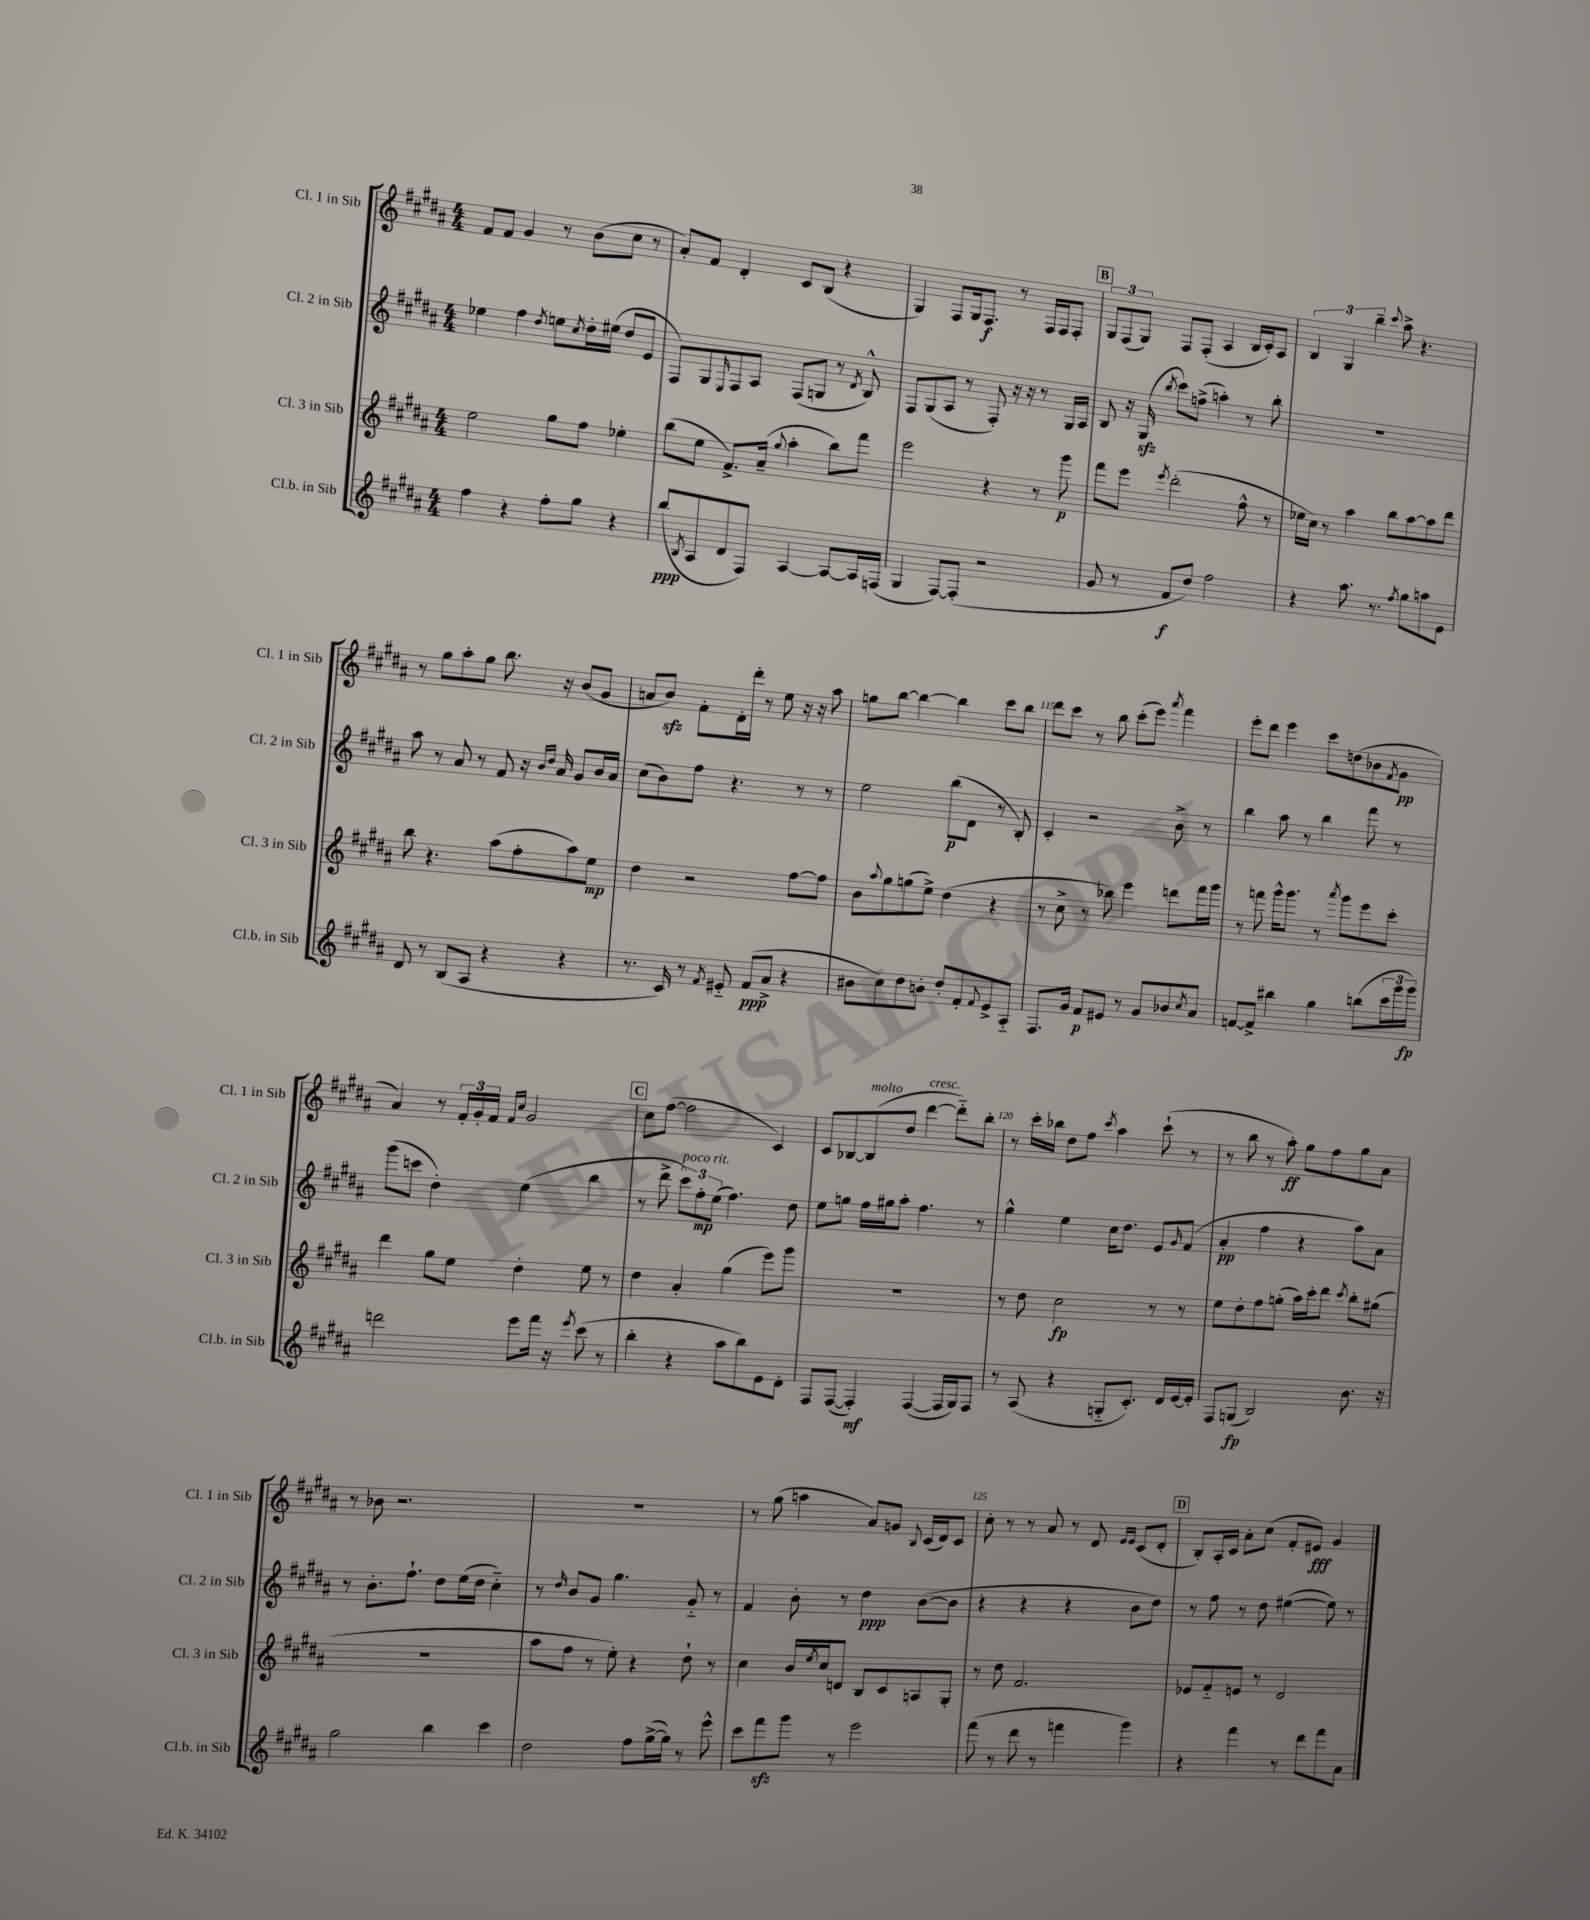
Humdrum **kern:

**kern	**dynam	**kern	**dynam	**kern	**dynam	**kern	**dynam
*part4	*part4	*part3	*part3	*part2	*part2	*part1	*part1
*staff4	*staff4	*staff3	*staff3	*staff2	*staff2	*staff1	*staff1
*I"Cl.b. in Sib	*	*I"Cl. 3 in Sib	*	*I"Cl. 2 in Sib	*	*I"Cl. 1 in Sib	*
*I'Cl.b. in Sib	*	*I'Cl. 3 in Sib	*	*I'Cl. 2 in Sib	*	*I'Cl. 1 in Sib	*
*clefG2	*	*clefG2	*	*clefG2	*	*clefG2	*
*k[f#c#g#d#a#]	*	*k[f#c#g#d#a#]	*	*k[f#c#g#d#a#]	*	*k[f#c#g#d#a#]	*
*M4/4	*	*M4/4	*	*M4/4	*	*M4/4	*
=107	=107	=107	=107	=107	=107	=107	=107
4ff#\	.	2ee\	.	4ee-X\	.	8f#/L	.
.	.	.	.	.	.	8f#/J	.
4r	.	.	.	4ff#\	.	4g#/	.
.	.	.	.	8qdd#/	.	.	.
8ff#'\L	.	8gg#\L	.	8een\L	.	8r	.
.	.	.	.	8qcc#/	.	.	.
8gg#\J	.	8ff#\J	.	16dd#'\L	.	(8b\L	.
.	.	.	.	(16ee#X\JJ	.	.	.
4r	.	4ee-X'\	.	8dd#/L	.	8cc#\J	.
.	.	.	.	8e/J	.	8r	.
=108	=108	=108	=108	=108	=108	=108	=108
(8bb/L	ppp	(8bb\L	.	8F#/L)	.	8a#'/L)	.
8qB/	.	.	.	.	.	.	.
8A#/	.	8ee\J	.	8G#/	.	8f#/J	.
.	.	.	.	16qqE/	.	.	.
8d#/	.	8.f#^/L)	.	8F#/	.	4d#'/	.
8F#/J)	.	.	.	8A#/J	.	.	.
.	.	(16a#~/Jk	.	.	.	.	.
.	.	8qqgg#/	.	.	.	.	.
[4A#/	.	4aa#'\	.	(8F#/L	.	8c#/L	.
.	.	.	.	8Gn/J	.	(8B/J	.
8A#/L_	.	8bb\L)	.	8r	.	4r	.
.	.	.	.	8qd#/	.	.	.
16A#/L]	.	8fff#\J	.	8B^^/)	.	.	.
(16Fn/JJ	.	.	.	.	.	.	.
=109	=109	=109	=109	=109	=109	=109	=109
4G#/	.	2eee\	.	8F#/L	.	4G#/)	.
.	.	.	.	(8G#/	.	.	.
[8F#/L)	.	.	.	8A#/J	.	8F#/L	.
(8F#'/J]	.	.	.	8r	.	16G#/k	.
.	.	.	.	.	.	8.F#/J	f
2r	.	4r	.	8F#'/)	.	.	.
.	.	.	.	16r	.	8r	.
.	.	.	.	16r	.	.	.
.	.	8r	.	8r	.	16F#/LL	.
.	.	.	.	.	.	16F#/J	.
.	.	8ggg#\	p	16G#/LL	.	8F#'/J	.
.	.	.	.	16A#/JJ	.	.	.
!!LO:REH:place=s1:t=B
=110	=110	=110	=110	=110	=110	=110	=110
8g#/	.	8fff#\L	.	8B/	.	12G#/L	.
.	.	.	.	.	.	(12F#/	.
8r	.	8eee\J	.	16r	.	.	.
.	.	.	.	.	.	12G#/J)	.
.	.	.	.	(16G#zz/	.	.	.
.	.	8qeee/	.	8qbb/	.	.	.
8f#/L	f	(2ddd#'\	.	8ccc#\L)	.	8F#/L	.
8dd#/J)	.	.	.	(8ffn^\J	.	(8F#'/J	.
2ff#\	.	.	.	4aan'\)	.	4A#/	.
.	.	8ff#^^\	.	8r	.	16B/LL	.
.	.	.	.	.	.	16c#'/J)	.
.	.	8r	.	8bb'\	.	8A#/J	.
=111	=111	=111	=111	=111	=111	=111	=111
4r	.	16ee-X\LL	.	1r	.	6B/	.
.	.	16cc#\JJ)	.	.	.	.	.
.	.	8r	.	.	.	.	.
.	.	.	.	.	.	6G#/	.
8.aa#\	.	4aa#\	.	.	.	.	.
.	.	.	.	.	.	6bb~\	.
8.r	.	.	.	.	.	.	.
.	.	.	.	.	.	8qqccc#/	.
.	.	8bb\L	.	.	.	8aa#^\	.
8qff#/	.	.	.	.	.	.	.
8gg#\L	.	[8aa#\	.	.	.	4.r	.
8aan\	.	8aa#\]	.	.	.	.	.
8e\J	.	8ddd#\J	.	.	.	.	.
!!LO:LB:g=z
=112	=112	=112	=112	=112	=112	=112	=112
8d#/	.	8bb\	.	8aa#\	.	8r	.
8r	.	4.r	.	8r	.	8gg#\L	.
(8B/L	.	.	.	8a#/	.	8aa#'\	.
8A#/J	.	.	.	8r	.	8gg#\J	.
4r	.	(8aa#\L	.	8f#/	.	8.bb\	.
.	.	8ff#'\	.	16r	.	.	.
.	.	.	.	16qqb/LL	.	.	.
.	.	.	.	16qqdd#/JJ	.	.	.
.	.	.	.	16a#/	.	16r	.
4r	.	8aa#\)	.	8g#/L	.	(8b/L	.
.	.	8ee\J	mp	16b/L	.	8g#/J	.
.	.	.	.	16a#/JJ	.	.	.
=113	=113	=113	=113	=113	=113	=113	=113
8.r	.	4dd#\	.	(8cc#\L	.	8an/L	.
.	.	.	.	8b\)	.	8bzz/J)	.
16c#/)	.	.	.	.	.	.	.
8r	.	2r	.	8ff#\J	.	8f#'\L	.
8qf#/	.	.	.	.	.	.	.
8e#X/	.	.	.	4.r	.	16d#'\L	.
.	.	.	.	.	.	16ddd#'\JJ	.
(8f#/L	ppp	.	.	.	.	8r	.
8a#^/J	.	.	.	.	.	8ee\	.
4r	.	[8ff#\L	.	8r	.	16r	.
.	.	.	.	.	.	16r	.
.	.	8ff#\J]	.	8r	.	8aa#\	.
=114	=114	=114	=114	=114	=114	=114	=114
8b#X\L	.	8b\L	.	2ee\	.	8ggn\L	.
.	.	8qqaa#/	.	.	.	.	.
8cc#\)	.	8gg#\	.	.	.	[8bb\J	.
8dd#\	.	(8ggn\	.	.	.	4bb\_	.
8bn'\J	.	8ee^\J)	.	.	.	.	.
8dd#'/L	.	(4dd#\	.	(8bb\L	p	4bb\]	.
8f#'/	.	.	.	8d#\J	.	.	.
8qqf#/	.	.	.	.	.	.	.
8e^/	.	4r	.	8r	.	8ccc#\L	.
8A#/J	.	.	.	8B'/)	.	8bb\J	.
=115	=115	=115	=115	=115	=115	=115	=115
8.F#/L	.	8r	.	4c#'/	.	8ddd#\L	.
.	.	8cc#^\	.	.	.	8ccc#\J	.
16g#/Jk	.	.	.	.	.	.	.
8f#/L	p	8r	.	2r	.	8r	.
8e#X/J	.	8bb-X\)	.	.	.	8bb\	.
8r	.	4eee\	.	.	.	(8ccc#'\L	.
8g#/L	.	.	.	.	.	8eee\J)	.
.	.	.	.	.	.	8qaaa#/	.
8b-X/	.	8dddn\L	.	8b^\	.	4fff#\	.
8qcc#/	.	.	.	.	.	.	.
8a#/J	.	16fff#\L	.	8r	.	.	.
.	.	16ggg#\JJ	.	.	.	.	.
=116	=116	=116	=116	=116	=116	=116	=116
[8fn/L	.	8r	.	4bb\	.	8eee'\L	.
8f^/J]	.	8fffn\	.	.	.	8ddd#\J	.
4bb#X\	.	16ggg#^^\KL	.	8aa#\	.	4eee\	.
.	.	8.ggg#\J	.	.	.	.	.
.	.	.	.	8r	.	.	.
4gg#\	.	8r	.	4bb\	.	8ccc#\L	.
.	.	8qaaa#/	.	.	.	.	.
.	.	8ggg#\L	.	.	.	(8ddn\	.
(8bbn\L	.	8eee\	.	8fff#\	.	8b-X\	.
.	.	.	.	.	.	8qf#/	.
24ccc#\L	.	8ccc#'\J	.	8r	.	8g#\J	pp
24ggg#\	.	.	.	.	.	.	.
24ggg#\JJ)	fp	.	.	.	.	.	.
!!LO:LB:g=z
=117	=117	=117	=117	=117	=117	=117	=117
2dddn\	.	4ddd#\	.	(8ggg#\L	.	4a#/)	.
.	.	.	.	8cccn\J	.	.	.
.	.	8gg#\L	.	4dd#'\)	.	8r	.
.	.	8ee\J	.	.	.	24f#'/LL	.
.	.	.	.	.	.	24g#'/	.
.	.	.	.	.	.	24f#/JJ	.
.	.	.	.	.	.	16qqf#/LL	.
.	.	.	.	.	.	16qqcc#/JJ	.
8eee\L	.	4dd#'\	.	(4ee\	.	2g#/	.
16fff#\Jk	.	.	.	.	.	.	.
16r	.	.	.	.	.	.	.
8qeee/	.	.	.	.	.	.	.
(8ccc#\	.	8ee\	.	4bb\	.	.	.
8r	.	8r	.	.	.	.	.
!!LO:REH:place=s1:t=C
=118	=118	=118	=118	=118	=118	=118	=118
4bb'\	.	4dd#\	.	8r	.	8cc#\L	.
.	.	.	.	8ddd#^\	.	([8ff#\J	.
!	!	!	!	!LO:TX:a:i:t=poco rit.	!	!	!
4r	.	4a#'/	.	12ccc#\L)	.	2ff#\]	.
.	.	.	.	12ff#'\	mp	.	.
.	.	.	.	(12ee\J	.	.	.
8aa#\L	.	(4gg#\	.	4.ff#\)	.	.	.
8bb\)	.	.	.	.	.	.	.
8e\	.	8eee\L)	.	.	.	4c#/)	.
8d#'\J	.	8ggg#\J	.	8dd#\	.	.	.
=119	=119	=119	=119	=119	=119	=119	=119
8F#/L	.	1r	.	8ee\L	.	8c#/L	.
([8F#/J	.	.	.	8ggn\J	.	[8B-X/	.
!	!	!	!	!	!	!LO:TX:a:i:t=molto	!
4F#'/])	mf	.	.	16ff#\LL	.	(8B-/]	.
.	.	.	.	16gg#X\J	.	.	.
.	.	.	.	8aa#'\J	.	8dd#/J	.
!	!	!	!	!	!	!LO:TX:a:i:t=cresc.	!
([4F#/	.	.	.	4.ff#\	.	[4ddd#\	.
16F#/LL]	.	.	.	.	.	8ddd#\L])	.
16G#/J)	.	.	.	.	.	.	.
8F#/J	.	.	.	8r	.	8bb'\J	.
=120	=120	=120	=120	=120	=120	=120	=120
8r	.	8r	.	4gg#^^\	.	8r	.
(8A#/	.	8dd#\	.	.	.	16ccc#'\LL	.
.	.	.	.	.	.	16bb-X\JJ	.
4r	.	2cc#\	fp	4ee\	.	8dd#\L	.
.	.	.	.	.	.	8ff#\J	.
.	.	.	.	.	.	8qccc#/	.
8Gn/L	.	.	.	16cc#\KL	.	4aa#\	.
.	.	.	.	8.dd#\J	.	.	.
8.c#'/J)	.	.	.	.	.	.	.
.	.	8r	.	8e/L	.	(8ccc#`\	.
16d#/LL	.	.	.	.	.	.	.
.	.	.	.	16qqg#/	.	.	.
[16e/	.	8r	.	(8f#/J	.	8r	.
16e'/JJ]	.	.	.	.	.	.	.
=121	=121	=121	=121	=121	=121	=121	=121
8F#/L	.	8ee\L	.	4a#'/	pp	8r	.
(8Gn/J	fp	8dd#'\	.	.	.	8bb\	.
2B/)	.	8ff#\	.	4ff#\	.	8r	.
.	.	(8ggn'\J	.	.	.	8aa#'\)	ff
.	.	16aa#\LL)	.	4r	.	8gg#\L	.
.	.	16ccc#'\J	.	.	.	.	.
.	.	8ddd#\J	.	.	.	8ff#\	.
.	.	8qccc#/	.	.	.	.	.
8.b\	.	8bb'\L	.	8aa#\L)	.	8gg#\	.
.	.	(8gg#X\J	.	8a#\J	.	8a#\J	.
16r	.	.	.	.	.	.	.
!!LO:LB:g=z
=122	=122	=122	=122	=122	=122	=122	=122
2gg#\	.	1r	.	8r	.	8r	.
.	.	.	.	8.b'\L	.	8b-X\	.
.	.	.	.	.	.	2.r	.
.	.	.	.	8.ff#`\J	.	.	.
4bb\	.	.	.	8dd#\L	.	.	.
.	.	.	.	(16ee\L	.	.	.
.	.	.	.	16dd#\JJ	.	.	.
4ccc#\	.	.	.	4cc#\)	.	.	.
=123	=123	=123	=123	=123	=123	=123	=123
2dd#\	.	8aa#\L	.	8r	.	1r	.
.	.	.	.	16qqdd#/	.	.	.
.	.	8ff#\J	.	8b/L	.	.	.
.	.	8r	.	8g#/J	.	.	.
.	.	8ee'\)	.	4.gg#\	.	.	.
8ff#\L	.	4r	.	.	.	.	.
([16gg#^\L	.	.	.	.	.	.	.
16gg#\JJ])	.	.	.	.	.	.	.
8r	.	8dd#`\	.	8g#/	.	.	.
8eee^^\	.	8r	.	8r	.	.	.
=124	=124	=124	=124	=124	=124	=124	=124
8ccc#\L	.	4cc#\	.	4f#/	.	8r	.
8fff#zz\	.	.	.	.	.	(8gg#\	.
8ggg#\J	.	16b/LL	.	8b'\	.	4aan\	.
.	.	8qee/	.	.	.	.	.
.	.	16cc#/J	.	.	.	.	.
8r	.	8dn/J	.	8r	.	.	.
2eee\	.	8B/L	.	4dd#\	ppp	8a#/L)	.
.	.	8c#/	.	.	.	8gn/J	.
.	.	.	.	.	.	8qqB/	.
.	.	8An/	.	([8b\L	.	(16c#/LL	.
.	.	.	.	.	.	16d#/J)	.
.	.	8G#'/J	.	8b\J]	.	8c#/J	.
=125	=125	=125	=125	=125	=125	=125	=125
(8fff#\	.	8r	.	4r	.	8cc#'\	.
8r	.	8dd#\	.	.	.	8r	.
8ddd#\	.	2.f#/	.	4r	.	8r	.
8r	.	.	.	.	.	8a#/	.
4fffn\	.	.	.	4r	.	8r	.
.	.	.	.	.	.	8d#/	.
.	.	.	.	.	.	16qqe/LL	.
.	.	.	.	.	.	16qqe/JJ	.
4ggg#\)	.	.	.	8b\L	.	(8c#/L	.
.	.	.	.	8dd#\J)	.	8d#'/J	.
!!LO:REH:place=s1:t=D
=126	=126	=126	=126	=126	=126	=126	=126
4r	.	8e-X/L	.	8r	.	8B'/L)	.
.	.	8f#/	.	8ff#\	.	16A#'/L	.
.	.	.	.	.	.	16c#/JJ	.
4fff#\	.	8en/J	.	8r	.	8a#'\L	.
.	.	8r	.	8dd#\	.	(8cc#\J	.
8r	.	2d#/	.	([4ee#X\	.	8f#'/L	.
8ddd#\L	.	.	.	.	.	8e#X/J)	fff
8fff#\	.	.	.	8ee#\])	.	4g#/	.
8a#\J	.	.	.	8r	.	.	.
==	==	==	==	==	==	==	==
*-	*-	*-	*-	*-	*-	*-	*-
